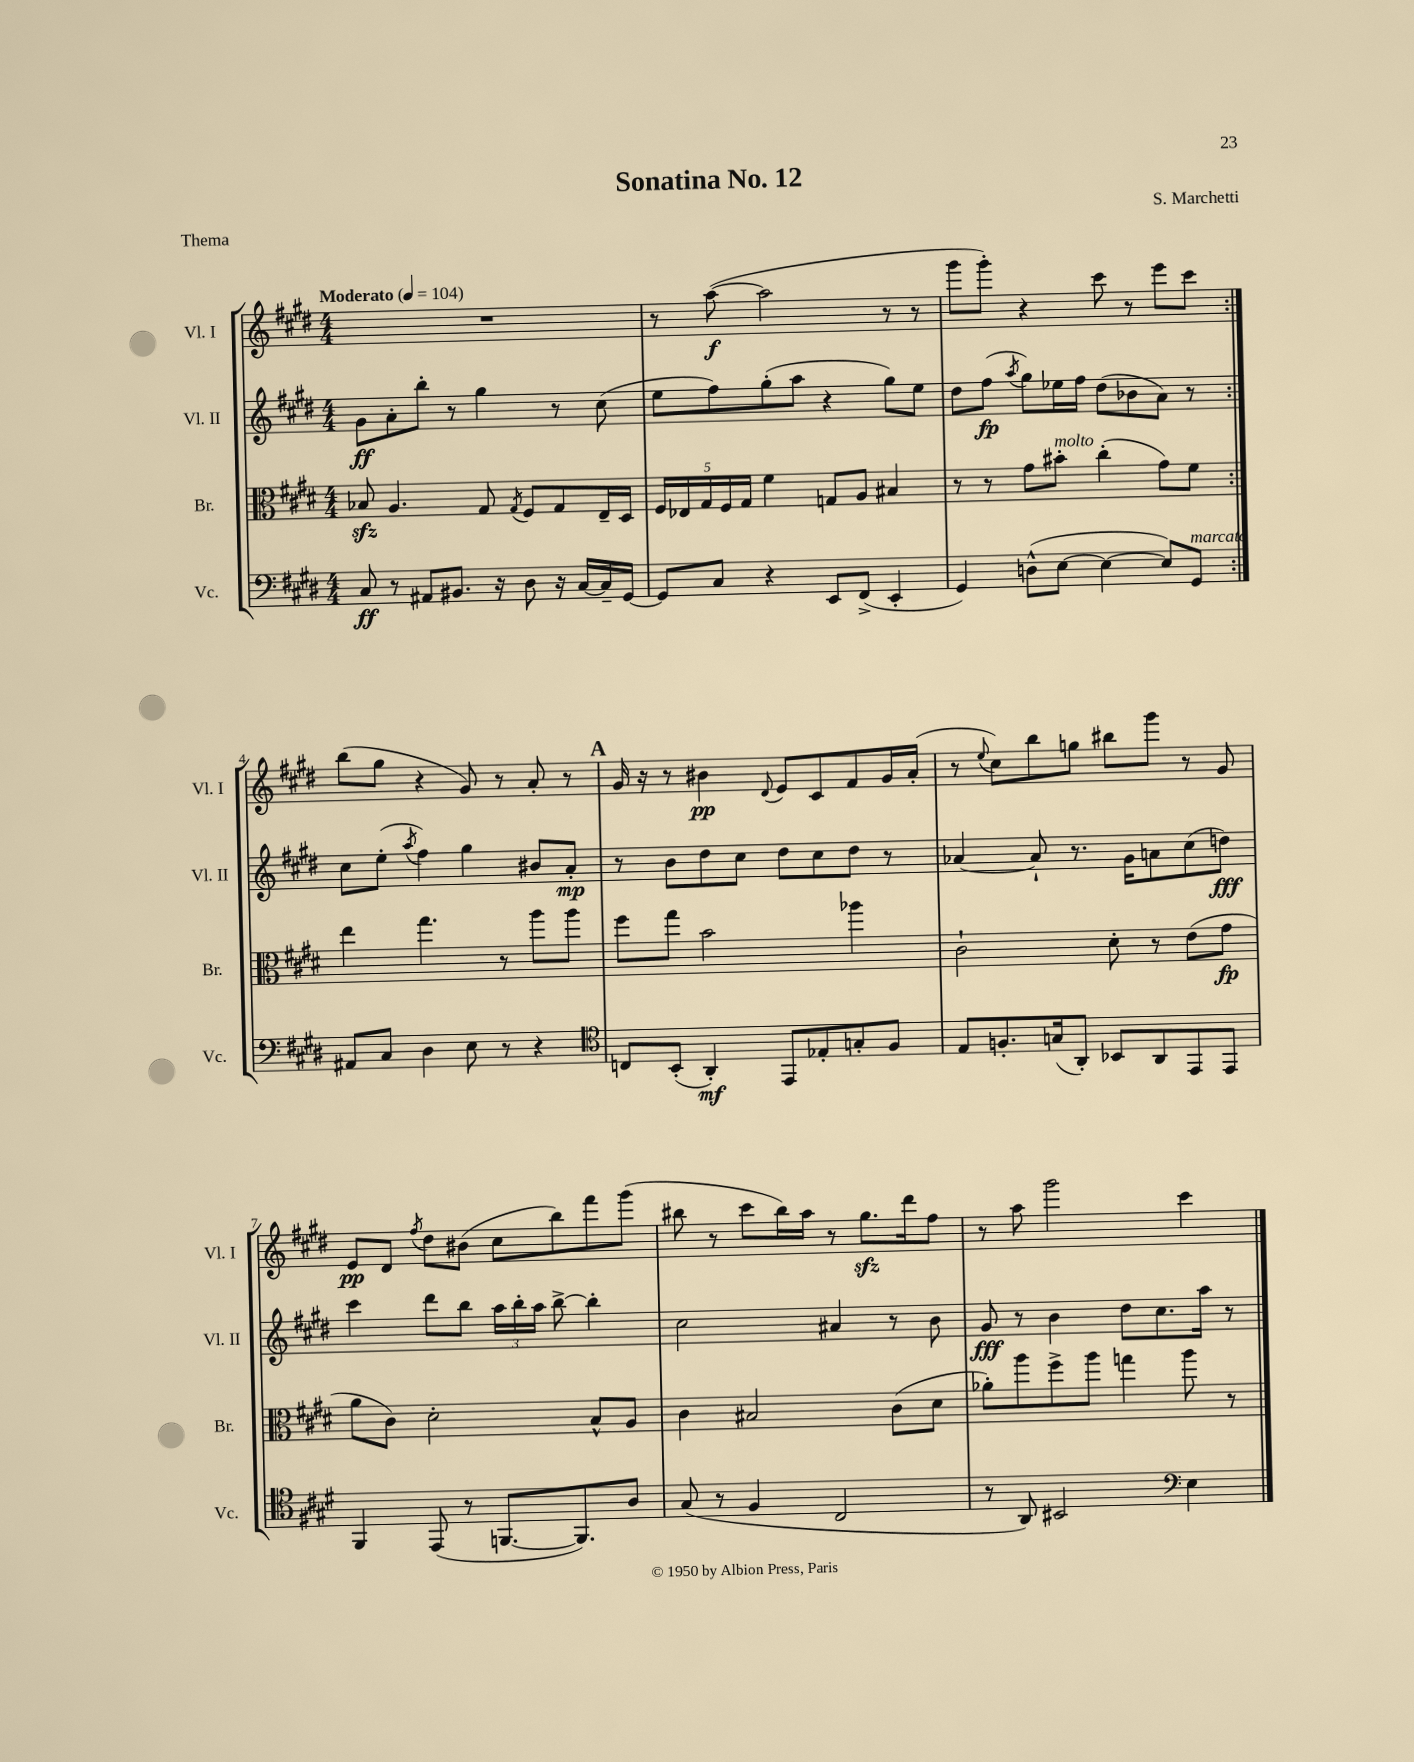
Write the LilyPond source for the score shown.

\header { title = "Sonatina No. 12" composer = "S. Marchetti" piece = "Thema" }
<<
\new StaffGroup <<
\new Staff = "s0" \with { instrumentName = "Vl. I" shortInstrumentName = "Vl. I" } {
    \clef treble \key e \major \numericTimeSignature \time 4/4 \tempo "Moderato" 4 = 104
    \autoBeamOff \repeat volta 2 { R1 |
    r8 a''8~\f( a''2 r8 r8 |
    gis'''8[ gis'''8]-.) r4 cis'''8 r8 e'''8[ cis'''8] | }
    b''8[( gis''8] r4 gis'8) r8 a'8-. r8 |
    \mark \markup { \bold "A" } gis'16 r16 r8 bis'4\pp \appoggiatura { dis'8 } e'8[ cis'8 fis'8 gis'16 a'16]-.( |
    r8 \appoggiatura { e''8 } cis''8[) b''8 g''8] bis''8[ gis'''8] r8 gis'8 |
    e'8[\pp dis'8] \acciaccatura { fis''8 } dis''8[ bis'8]( cis''8[ b''8) fis'''8 gis'''8]( |
    bis''8 r8 cis'''8[ bis''16) a''16] r8 gis''8.[\sfz dis'''16 fis''8] |
    r8 a''8 gis'''2 cis'''4 \bar "|." |
}
\new Staff = "s1" \with { instrumentName = "Vl. II" shortInstrumentName = "Vl. II" } {
    \clef treble \key e \major \numericTimeSignature \time 4/4
    \autoBeamOff \repeat volta 2 { gis'8[\ff a'8-. b''8]-. r8 gis''4 r8 cis''8( |
    e''8[ fis''8) gis''8-.( a''8] r4 gis''8[) e''8] |
    dis''8[ fis''8]\fp( \acciaccatura { a''8 } gis''8[) ees''16 fis''16] dis''8[( bes'8 a'8]) r8 | }
    cis''8[ e''8]-.( \acciaccatura { a''8 } fis''4) gis''4 bis'8[ a'8]-.\mp |
    \mark \markup { \bold "A" } r8 b'8[ dis''8 cis''8] dis''8[ cis''8 dis''8] r8 |
    aes'4~ aes'8-! r8. gis'16[ a'8 cis''8( d''8]\fff) |
    cis'''4 dis'''8[ b''8] \tuplet 3/2 { a''16[ b''16-. a''16] } b''8~-> b''4-. |
    cis''2 ais'4 r8 b'8 |
    gis'8\fff r8 b'4 dis''8[ cis''8. a''16] r8 \bar "|." |
}
\new Staff = "s2" \with { instrumentName = "Br." shortInstrumentName = "Br." } {
    \clef alto \key e \major \numericTimeSignature \time 4/4
    \autoBeamOff \repeat volta 2 { bes8\sfz a4. gis8 \acciaccatura { gis8 } fis8[ gis8 e16-- dis16] |
    \tuplet 5/4 { fis16[ ees16 gis16 fis16 gis16] } fis'4 g8[ a8] bis4 |
    r8 r8 gis'8[ bis'8]-.^\markup { \italic "molto" } cis''4-.( gis'8[) fis'8] | }
    e''4 gis''4. r8 a''8[ a''8] |
    \mark \markup { \bold "A" } fis''8[ gis''8] b'2 aes''4 |
    cis'2-! dis'8-. r8 e'8[( gis'8]\fp |
    a'8[ cis'8]) dis'2-. b8[-^ a8] |
    cis'4 bis2 cis'8[( dis'8] |
    aes'8[-.) a''8 fis''8-> a''8] g''4 a''8 r8 \bar "|." |
}
\new Staff = "s3" \with { instrumentName = "Vc." shortInstrumentName = "Vc." } {
    \clef bass \key e \major \numericTimeSignature \time 4/4
    \autoBeamOff \repeat volta 2 { cis8\ff r8 ais,8[ bis,8.] r16 dis8 r16 cis16[~ cis16-- gis,16]~ |
    gis,8[ cis8] r4 e,8[ fis,8]->( e,4-. |
    gis,4) d8[-^( e8]~ e4~ e8[) gis,8]^\markup { \italic "marcato" } | }
    ais,8[ cis8] dis4 e8 r8 r4 |
    \mark \markup { \bold "A" } \clef tenor c8[ b,8]-.( a,4-.\mf) e,8[ ees8-. g8-. fis8] |
    e8[ f8.-. g16( a,8]-.) bes,8[ a,8 e,8 e,8] |
    fis,4 e,8( r8 f,8.[~ f,8.) a8] |
    gis8( r8 fis4 cis2 |
    r8 a,8) bis,2 \clef bass e4 \bar "|." |
}
>>
>>
